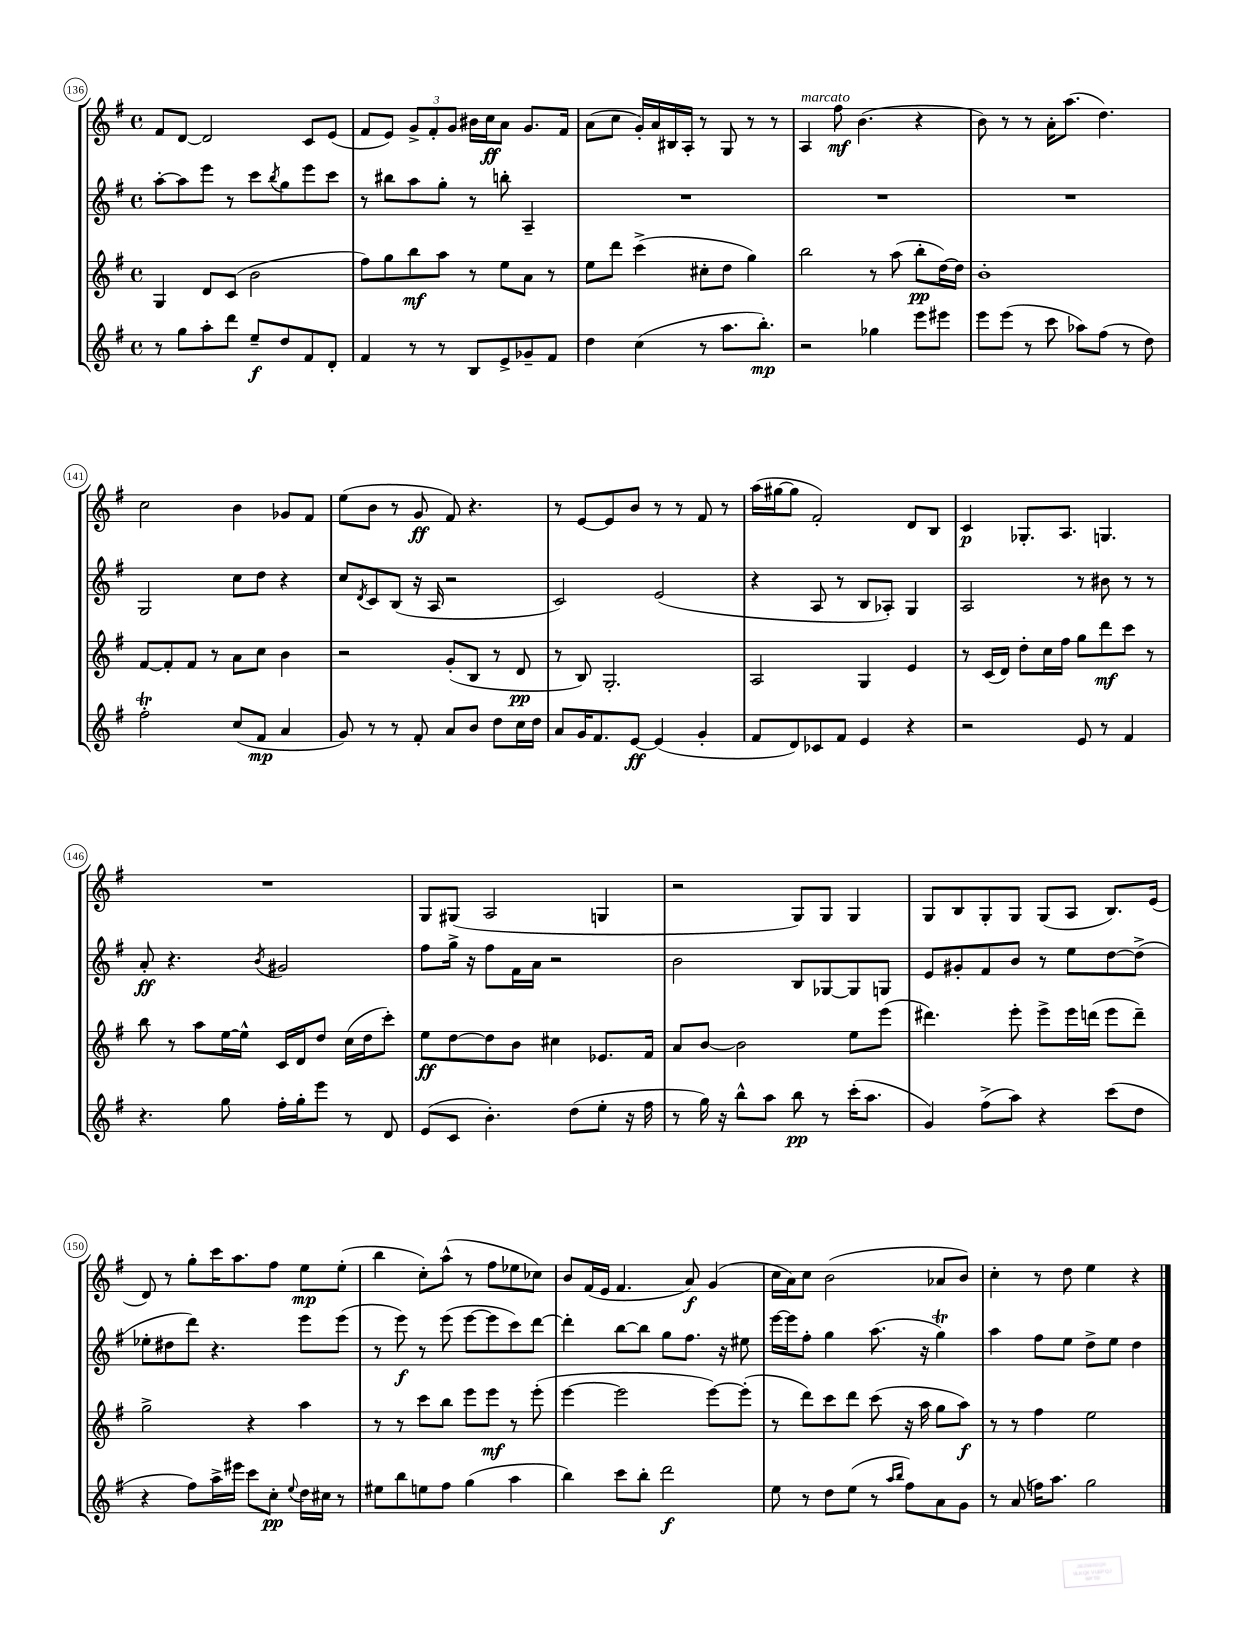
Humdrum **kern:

**kern	**dynam	**kern	**dynam	**kern	**dynam	**kern	**dynam
*part4	*part4	*part3	*part3	*part2	*part2	*part1	*part1
*staff4	*staff4	*staff3	*staff3	*staff2	*staff2	*staff1	*staff1
*clefG2	*	*clefG2	*	*clefG2	*	*clefG2	*
*k[f#]	*	*k[f#]	*	*k[f#]	*	*k[f#]	*
*M4/4	*	*M4/4	*	*M4/4	*	*M4/4	*
*met(c)	*	*met(c)	*	*met(c)	*	*met(c)	*
=136	=136	=136	=136	=136	=136	=136	=136
8r	.	4G/	.	[8aa'\L	.	8f#/L	.
8gg\L	.	.	.	8aa\]	.	[8d/J	.
8aa'\	.	8d/L	.	8eee\J	.	2d/]	.
8ddd\J	.	(8c/J	.	8r	.	.	.
8ee~/L	f	2b\	.	8ccc\L	.	.	.
.	.	.	.	8qbb/	.	.	.
8dd/	.	.	.	8gg\	.	.	.
8f#/	.	.	.	8eee\	.	8c/L	.
8d'/J	.	.	.	8ccc\J	.	(8e/J	.
=137	=137	=137	=137	=137	=137	=137	=137
4f#/	.	8ff#\L)	.	8r	.	8f#/L	.
.	.	8gg\	.	8bb#X\L	.	8e/J)	.
8r	.	8bb\	mf	8aa\	.	12g^/L	.
.	.	.	.	.	.	12f#'/	.
8r	.	8aa\J	.	8gg'\J	.	.	.
.	.	.	.	.	.	12g/J	.
8B/L	.	8r	.	8r	.	16b#X\LL	.
.	.	.	.	.	.	16cc\J	ff
8e^/	.	8ee\L	.	8bbn'\	.	8a\J	.
8g-X~/	.	8a\J	.	4A~/	.	8.g/L	.
8f#/J	.	8r	.	.	.	.	.
.	.	.	.	.	.	16f#/Jk	.
=138	=138	=138	=138	=138	=138	=138	=138
4dd\	.	8ee\L	.	1r	.	(8a\L	.
.	.	8ddd\J	.	.	.	8cc\J	.
(4cc\	.	(4ccc^\	.	.	.	16g'/LL)	.
.	.	.	.	.	.	16a/	.
.	.	.	.	.	.	16B#X/	.
.	.	.	.	.	.	16A'/JJ	.
8r	.	8cc#X'\L	.	.	.	8r	.
8.aa\L	.	8dd\J	.	.	.	8G/	.
.	.	4gg\)	.	.	.	8r	.
8.bb'\J)	mp	.	.	.	.	.	.
.	.	.	.	.	.	8r	.
=139	=139	=139	=139	=139	=139	=139	=139
!	!	!	!	!	!	!LO:TX:a:i:t=marcato	!
2r	.	2bb\	.	1r	.	4A/	.
.	.	.	.	.	.	8ff#\	mf
.	.	.	.	.	.	(4.b\	.
4gg-X\	.	8r	.	.	.	.	.
.	.	(8aa\	.	.	.	.	.
8eee\L	.	8bb'\L	pp	.	.	4r	.
8eee#X\J	.	[16dd\L)	.	.	.	.	.
.	.	16dd\JJ]	.	.	.	.	.
=140	=140	=140	=140	=140	=140	=140	=140
8eee\L	.	1b'	.	1r	.	8b\)	.
(8eee\J	.	.	.	.	.	8r	.
8r	.	.	.	.	.	8r	.
8ccc\	.	.	.	.	.	16a'\KL	.
.	.	.	.	.	.	(8.aa\J	.
8aa-X\L)	.	.	.	.	.	.	.
(8ff#\J	.	.	.	.	.	4.dd\)	.
8r	.	.	.	.	.	.	.
8dd\)	.	.	.	.	.	.	.
!!LO:LB:g=z
=141	=141	=141	=141	=141	=141	=141	=141
2ff#t'\	.	[8f#/L	.	2G/	.	2cc\	.
.	.	8f#'/]	.	.	.	.	.
.	.	8f#/J	.	.	.	.	.
.	.	8r	.	.	.	.	.
(8cc/L	.	8a\L	.	8cc\L	.	4b\	.
8f#/J	mp	8cc\J	.	8dd\J	.	.	.
4a/	.	4b\	.	4r	.	8g-X/L	.
.	.	.	.	.	.	8f#/J	.
=142	=142	=142	=142	=142	=142	=142	=142
8g/)	.	2r	.	8cc/L	.	(8ee\L	.
.	.	.	.	8qd/	.	.	.
8r	.	.	.	8c/	.	8b\J	.
8r	.	.	.	(8B/J	.	8r	.
8f#'/	.	.	.	16r	.	8g/	ff
.	.	.	.	16A/	.	.	.
8a/L	.	(8g'/L	.	2r	.	8f#/)	.
8b/J	.	8B/J	.	.	.	4.r	.
8dd\L	.	8r	.	.	.	.	.
16cc\L	.	8d/	pp	.	.	.	.
16dd\JJ	.	.	.	.	.	.	.
=143	=143	=143	=143	=143	=143	=143	=143
8a/L	.	8r	.	2c/)	.	8r	.
16g/K	.	8B/)	.	.	.	[8e/L	.
8.f#/	.	.	.	.	.	.	.
.	.	2.G'/	.	.	.	8e/]	.
[8e/J	ff	.	.	.	.	8b/J	.
(4e/]	.	.	.	(2e/	.	8r	.
.	.	.	.	.	.	8r	.
4g'/	.	.	.	.	.	8f#/	.
.	.	.	.	.	.	8r	.
=144	=144	=144	=144	=144	=144	=144	=144
8f#/L	.	2A/	.	4r	.	(16aa\LL	.
.	.	.	.	.	.	[16gg#X\J	.
8d/)	.	.	.	.	.	8gg#\J]	.
8c-X/	.	.	.	8A/	.	2f#'/)	.
8f#/J	.	.	.	8r	.	.	.
4e/	.	4G/	.	8B/L	.	.	.
.	.	.	.	8A-X'/J)	.	.	.
4r	.	4e/	.	4G/	.	8d/L	.
.	.	.	.	.	.	8B/J	.
=145	=145	=145	=145	=145	=145	=145	=145
2r	.	8r	.	2A/	.	4c/	p
.	.	(16c/LL	.	.	.	.	.
.	.	16d/JJ)	.	.	.	.	.
.	.	8dd'\L	.	.	.	8.G-X'/L	.
.	.	16cc\L	.	.	.	.	.
.	.	16ff#\JJ	.	.	.	8.A/J	.
8e/	.	8gg\L	.	8r	.	.	.
8r	.	8ddd\	mf	8b#X\	.	4.Gn/	.
4f#/	.	8ccc\J	.	8r	.	.	.
.	.	8r	.	8r	.	.	.
!!LO:LB:g=z
=146	=146	=146	=146	=146	=146	=146	=146
4.r	.	8bb\	.	8a'/	ff	1r	.
.	.	8r	.	4.r	.	.	.
.	.	8aa\L	.	.	.	.	.
8gg\	.	[16ee\L	.	.	.	.	.
.	.	16ee^^\JJ]	.	.	.	.	.
.	.	.	.	8qb/	.	.	.
16ff#'\LL	.	16c/LL	.	2g#X/	.	.	.
16gg'\J	.	16d/J	.	.	.	.	.
8eee\J	.	8dd/J	.	.	.	.	.
8r	.	(16cc\LL	.	.	.	.	.
.	.	16dd\J	.	.	.	.	.
8d/	.	8ccc'\J)	.	.	.	.	.
=147	=147	=147	=147	=147	=147	=147	=147
(8e/L	.	8ee\L	ff	8ff#\L	.	8G/L	.
8c/J	.	[8dd\	.	16gg^\Jk	.	(8G#X/J	.
.	.	.	.	16r	.	.	.
4.b'\)	.	8dd\]	.	8ff#\L	.	2A/	.
.	.	8b\J	.	16f#\L	.	.	.
.	.	.	.	16a\JJ	.	.	.
.	.	4cc#X\	.	2r	.	.	.
(8dd\L	.	.	.	.	.	.	.
8ee'\J	.	8.e-X/L	.	.	.	4Gn/	.
16r	.	.	.	.	.	.	.
16ff#\	.	16f#/Jk	.	.	.	.	.
=148	=148	=148	=148	=148	=148	=148	=148
8r	.	8a/L	.	2b\	.	2r	.
16gg\)	.	[8b/J	.	.	.	.	.
16r	.	.	.	.	.	.	.
8bb^^\L	.	2b\]	.	.	.	.	.
8aa\J	.	.	.	.	.	.	.
8bb\	pp	.	.	8B/L	.	8G/L)	.
8r	.	.	.	[8G-X/	.	8G/J	.
(16ccc'\KL	.	8ee\L	.	8G-/]	.	4G/	.
8.aa\J	.	.	.	.	.	.	.
.	.	(8eee\J	.	8Gn/J	.	.	.
=149	=149	=149	=149	=149	=149	=149	=149
4g/)	.	4.ddd#X\)	.	8e/L	.	8G/L	.
.	.	.	.	8g#X'/	.	8B/	.
(8ff#^\L	.	.	.	8f#/	.	8G'/	.
8aa\J)	.	8eee'\	.	8b/J	.	8G/J	.
4r	.	8eee^\L	.	8r	.	(8G/L	.
.	.	16eee\L	.	8ee\L	.	8A/J	.
.	.	(16dddn\JJ	.	.	.	.	.
(8ccc\L	.	8eee\L	.	[8dd\	.	8.B/L)	.
8dd\J	.	8ddd~\J)	.	(8dd^\J]	.	.	.
.	.	.	.	.	.	(16e/Jk	.
!!LO:LB:g=z
=150	=150	=150	=150	=150	=150	=150	=150
4r	.	2gg^\	.	8ee-X'\L	.	8d/)	.
.	.	.	.	8dd#X\	.	8r	.
8ff#\L)	.	.	.	8ddd\J)	.	8gg'\L	.
16aa^\L	.	.	.	4.r	.	16ccc\K	.
16eee#X\JJ	.	.	.	.	.	8.aa\	.
8ccc\L	.	4r	.	.	.	.	.
8cc'\J	pp	.	.	.	.	8ff#\J	.
8qqee/	.	.	.	.	.	.	.
16dd\LL	.	4aa\	.	8eee\L	.	8ee\L	mp
16cc#X\JJ	.	.	.	.	.	.	.
8r	.	.	.	(8eee\J	.	(8ee'\J	.
=151	=151	=151	=151	=151	=151	=151	=151
8ee#X\L	.	8r	.	8r	.	4bb\	.
8bb\	.	8r	.	8eee\)	f	.	.
8een\	.	8ccc\L	.	8r	.	8cc'\L)	.
8ff#\J	.	8bb\J	.	(8eee\	.	(8aa^^\J	.
(4gg\	.	8eee\L	.	[8eee\L	.	8r	.
.	.	8eee\J	mf	8eee\]	.	8ff#\L	.
4aa\	.	8r	.	8ccc\)	.	8ee-X\	.
.	.	(8eee'\	.	[8ddd\J	.	8cc-X\J)	.
=152	=152	=152	=152	=152	=152	=152	=152
4bb\)	.	[4eee\	.	4ddd'\]	.	8b/L	.
.	.	.	.	.	.	(16f#/L	.
.	.	.	.	.	.	16e/JJ	.
8ccc\L	.	2eee\]	.	[8bb\L	.	4.f#/	.
8bb'\J	.	.	.	8bb\J]	.	.	.
2ddd\	f	.	.	8gg\L	.	.	.
.	.	.	.	8.ff#\J	.	8a/)	f
.	.	[8eee\L)	.	.	.	(4g/	.
.	.	.	.	16r	.	.	.
.	.	(8eee'\J]	.	8ee#X\	.	.	.
=153	=153	=153	=153	=153	=153	=153	=153
8ee\	.	8r	.	[16eee\LL	.	16cc\LL	.
.	.	.	.	16eee\J]	.	16a\J)	.
8r	.	8ddd\L)	.	8ff#'\J	.	8cc\J	.
8dd\L	.	8ccc\	.	4gg\	.	(2b\	.
(8ee\J	.	8ddd\J	.	.	.	.	.
8r	.	(8ccc\	.	(8.aa\	.	.	.
16qqaa/LL	.	.	.	.	.	.	.
16qqbb/JJ	.	.	.	.	.	.	.
8ff#\L)	.	16r	.	.	.	.	.
.	.	16aa\	.	16r	.	.	.
8a\	.	8gg\L	.	4ggT\)	.	8a-X/L	.
8g\J	.	8aa\J)	f	.	.	8b/J)	.
=154	=154	=154	=154	=154	=154	=154	=154
8r	.	8r	.	4aa\	.	4cc'\	.
(8a/	.	8r	.	.	.	.	.
16ffn\KL)	.	4ff#\	.	8ff#\L	.	8r	.
8.aa\J	.	.	.	.	.	.	.
.	.	.	.	8ee\J	.	8dd\	.
2gg\	.	2ee\	.	8dd^\L	.	4ee\	.
.	.	.	.	8ee\J	.	.	.
.	.	.	.	4dd\	.	4r	.
==	==	==	==	==	==	==	==
*-	*-	*-	*-	*-	*-	*-	*-
